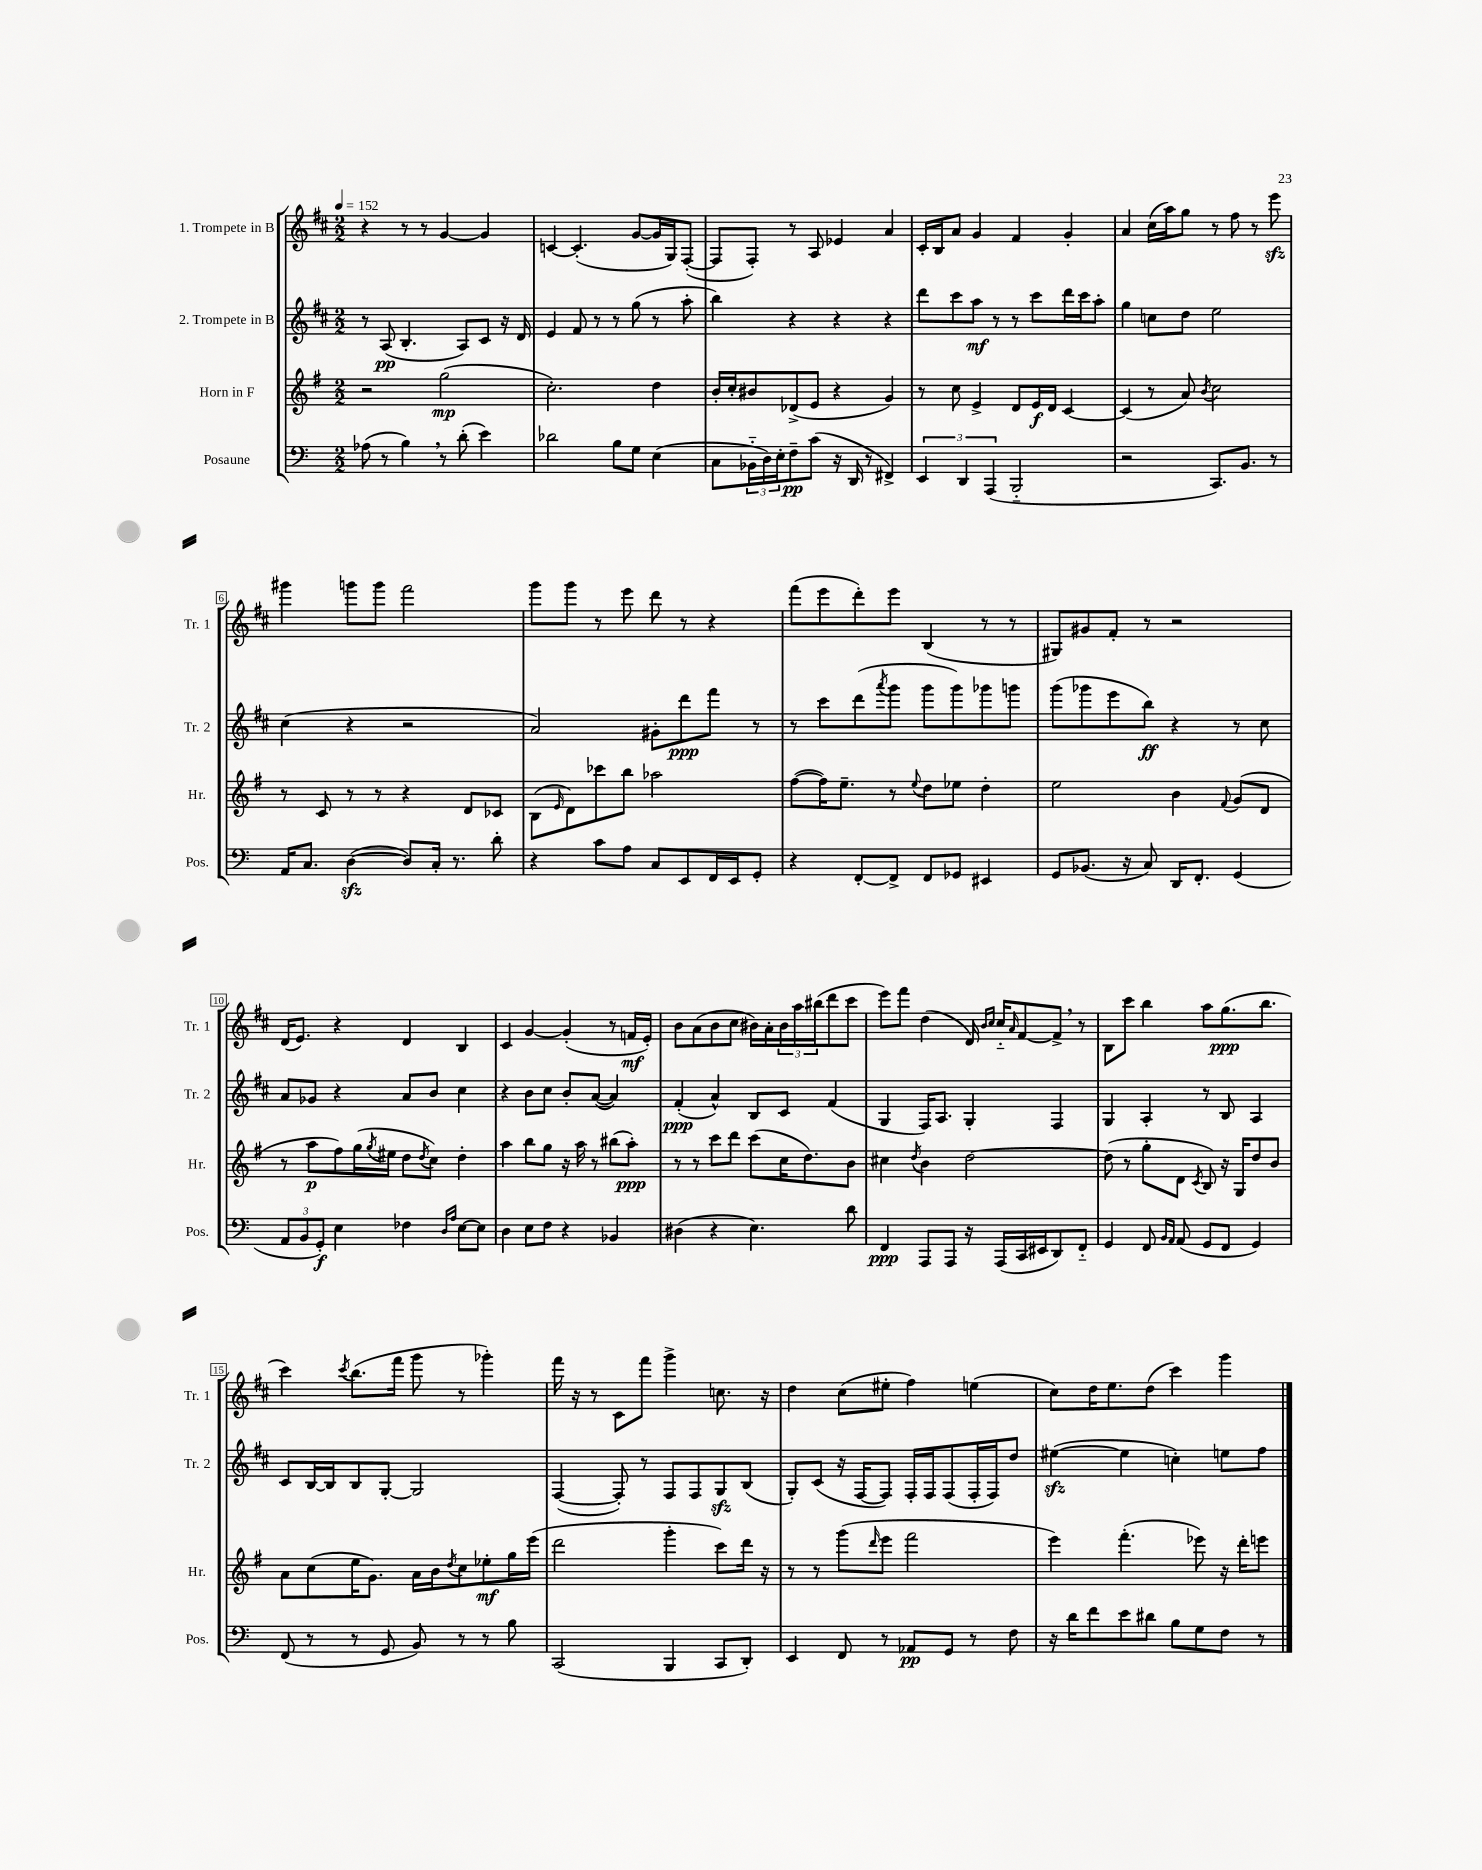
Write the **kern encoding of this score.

**kern	**dynam	**kern	**dynam	**kern	**dynam	**kern	**dynam
*part4	*part4	*part3	*part3	*part2	*part2	*part1	*part1
*staff4	*staff4	*staff3	*staff3	*staff2	*staff2	*staff1	*staff1
*I"Posaune	*	*I"Horn in F	*	*I"2. Trompete in B	*	*I"1. Trompete in B	*
*I'Pos.	*	*I'Hr.	*	*I'Tr. 2	*	*I'Tr. 1	*
*clefF4	*	*clefG2	*	*clefG2	*	*clefG2	*
*k[]	*	*k[f#]	*	*k[f#c#]	*	*k[f#c#]	*
*M2/2	*	*M2/2	*	*M2/2	*	*M2/2	*
*MM152	*	*MM152	*	*MM152	*	*MM152	*
=1	=1	=1	=1	=1	=1	=1	=1
(8A-X\	.	2r	.	8r	.	4r	.
8r	.	.	.	(8A/	pp	.	.
4B,\)	.	.	.	4.B'/	.	8r	.
.	.	.	.	.	.	8r	.
8r	.	(2gg\	mp	.	.	[4g/	.
(8d'\	.	.	.	8A/L)	.	.	.
4e\)	.	.	.	8c#/J	.	4g/]	.
.	.	.	.	16r	.	.	.
.	.	.	.	16d/	.	.	.
=2	=2	=2	=2	=2	=2	=2	=2
2d-X\	.	2.cc'\)	.	4e/	.	[4cn/	.
.	.	.	.	8f#/	.	(4.c'/]	.
.	.	.	.	8r	.	.	.
8B\L	.	.	.	8r	.	.	.
8G\J	.	.	.	(8gg\	.	[8g/L	.
(4E\	.	4dd\	.	8r	.	16g/L]	.
.	.	.	.	.	.	16G/J)	.
.	.	.	.	8aa'\	.	([8F#'/J	.
=3	=3	=3	=3	=3	=3	=3	=3
8C\L	.	16b'/LL	.	4bb\)	.	8F#/L]	.
.	.	16cc'/J	.	.	.	.	.
24BB-X\L	.	8b#X/	.	.	.	8F#'/J)	.
24D\)	.	.	.	.	.	.	.
24E'\J	.	.	.	.	.	.	.
8F~\	pp	(8d-X^/	.	4r	.	8r	.
(8c\J	.	8e/J	.	.	.	8A/	.
16r	.	4r	.	4r	.	4e-X/	.
16DD/	.	.	.	.	.	.	.
8r	.	.	.	.	.	.	.
4FF#X^/)	.	4g/)	.	4r	.	4a/	.
=4	=4	=4	=4	=4	=4	=4	=4
6EE/	.	8r	.	8ddd\L	.	16c#'/LL	.
.	.	.	.	.	.	16B/J	.
.	.	8cc\	.	8ccc#\	.	8a/J	.
6DD/	.	.	.	.	.	.	.
.	.	4e^/	.	8aa\J	mf	4g/	.
(6AAA/	.	.	.	.	.	.	.
.	.	.	.	8r	.	.	.
2BBB/	.	8d/L	.	8r	.	4f#/	.
.	.	16e/L	f	8ccc#\L	.	.	.
.	.	16d/JJ	.	.	.	.	.
.	.	[4c/	.	16ddd\L	.	4g'/	.
.	.	.	.	16ccc#\J	.	.	.
.	.	.	.	8aa'\J	.	.	.
=5	=5	=5	=5	=5	=5	=5	=5
2r	.	(4c/]	.	4gg\	.	4a/	.
.	.	8r	.	8ccn\L	.	(16cc#\LL	.
.	.	.	.	.	.	16aa\J)	.
.	.	8a/)	.	8dd\J	.	8gg\J	.
.	.	8qb/	.	.	.	.	.
8.CC/L)	.	2cc\	.	2ee\	.	8r	.
.	.	.	.	.	.	8ff#\	.
8.BB/J	.	.	.	.	.	.	.
.	.	.	.	.	.	8r	.
8r	.	.	.	.	.	8eeezz\	.
!!LO:LB:g=z
=6	=6	=6	=6	=6	=6	=6	=6
16AA/KL	.	8r	.	(4cc#\	.	4ggg#X\	.
8.C/J	.	.	.	.	.	.	.
.	.	8c/	.	.	.	.	.
([4Dzz\	.	8r	.	4r	.	8gggn\L	.
.	.	8r	.	.	.	8ggg\J	.
8D/L])	.	4r	.	2r	.	2fff#\	.
16C'/Jk	.	.	.	.	.	.	.
8.r	.	.	.	.	.	.	.
.	.	8d/L	.	.	.	.	.
8d'\	.	8c-X/J	.	.	.	.	.
=7	=7	=7	=7	=7	=7	=7	=7
4r	.	(8B\L	.	2a/)	.	8ggg\L	.
.	.	16qqe/	.	.	.	.	.
.	.	8d\)	.	.	.	8ggg\J	.
8c\L	.	8ccc-X\	.	.	.	8r	.
8A\J	.	8bb\J	.	.	.	8eee\	.
8C/L	.	2aa-X\	.	8g#X'\L	.	8ddd\	.
8EE/	.	.	.	8ddd\	ppp	8r	.
16FF/L	.	.	.	8fff#\J	.	4r	.
16EE/J	.	.	.	.	.	.	.
8GG'/J	.	.	.	8r	.	.	.
=8	=8	=8	=8	=8	=8	=8	=8
4r	.	([8ff#\L	.	8r	.	(8fff#\L	.
.	.	16ff#\K])	.	8ccc#\L	.	8eee\	.
.	.	8.ee~\J	.	.	.	.	.
[8FF'/L	.	.	.	(8ddd\	.	8ddd'\)	.
.	.	.	.	8qaaa/	.	.	.
8FF^/J]	.	8r	.	8ggg\J	.	8eee\J	.
.	.	8qqee/	.	.	.	.	.
8FF/L	.	8dd\L	.	8ggg\L	.	(4B/	.
8GG-X/J	.	8ee-X\J	.	8ggg\)	.	.	.
4EE#X/	.	4dd'\	.	8ggg-X\	.	8r	.
.	.	.	.	8gggn\J	.	8r	.
=9	=9	=9	=9	=9	=9	=9	=9
8GG/L	.	2ee\	.	(8ggg\L	.	8G#X/L)	.
(8.BB-X/J	.	.	.	8ggg-X\	.	8g#X/	.
.	.	.	.	8eee\	.	8f#'/J	.
16r	.	.	.	.	.	.	.
8C/)	.	.	.	8bb\J)	ff	8r	.
16DD/KL	.	4b\	.	4r	.	2r	.
8.FF'/J	.	.	.	.	.	.	.
.	.	8qqf#/	.	.	.	.	.
(4GG/	.	(8g/L	.	8r	.	.	.
.	.	8d/J	.	8cc#\	.	.	.
!!LO:LB:g=z
=10	=10	=10	=10	=10	=10	=10	=10
12AA/L	.	8r	.	8a/L	.	(16d/KL	.
.	.	.	.	.	.	8.e/J)	.
12BB/	.	.	.	.	.	.	.
.	.	8aa\L	p	8g-X/J	.	.	.
12GG'/J)	f	.	.	.	.	.	.
4E\	.	8ff#\)	.	4r	.	4r	.
.	.	(16gg\L	.	.	.	.	.
.	.	8qgg/	.	.	.	.	.
.	.	16ee#X\JJ	.	.	.	.	.
4F-X\	.	8dd\L	.	8a/L	.	4d/	.
.	.	8qdd/	.	.	.	.	.
.	.	8cc\J)	.	8b/J	.	.	.
16qqD/LL	.	.	.	.	.	.	.
16qqA/JJ	.	.	.	.	.	.	.
[8E\L	.	4dd'\	.	4cc#\	.	4B/	.
8E\J]	.	.	.	.	.	.	.
=11	=11	=11	=11	=11	=11	=11	=11
4D\	.	4aa\	.	4r	.	4c#/	.
8E\L	.	8bb\L	.	8b\L	.	[4g/	.
8F\J	.	8gg\J	.	8cc#\J	.	.	.
4r	.	16r	.	8b'/L	.	(4g'/]	.
.	.	16aa\	.	.	.	.	.
.	.	8r	.	([8a/J	.	.	.
4BB-X/	.	(8bb#X\L	.	4a/])	.	8r	.
.	.	8aa'\J)	ppp	.	.	16fn/LL	mf
.	.	.	.	.	.	16e'/JJ)	.
=12	=12	=12	=12	=12	=12	=12	=12
(4D#X\	.	8r	.	(4f#'/	ppp	8b\L	.
.	.	8r	.	.	.	(8a\	.
4r	.	8ccc\L	.	4a^^/)	.	8b\	.
.	.	8ddd\J	.	.	.	8cc#\J	.
4.E\)	.	(8ccc\L	.	8B/L	.	16b#X\LL)	.
.	.	.	.	.	.	16a'\	.
.	.	16cc\K	.	8c#/J	.	24b#\	.
.	.	.	.	.	.	24aa\	.
.	.	8.dd\)	.	.	.	.	.
.	.	.	.	.	.	(24bb#X\J	.
.	.	.	.	(4f#/	.	8ddd\	.
8d\	.	8b\J	.	.	.	8ccc#\J	.
=13	=13	=13	=13	=13	=13	=13	=13
4FF/	ppp	4cc#X\	.	4G/	.	8eee\L)	.
.	.	.	.	.	.	8fff#\J	.
.	.	8qdd/	.	.	.	.	.
8AAA/L	.	4b\	.	16F#/KL)	.	(4dd\	.
.	.	.	.	8.A/J	.	.	.
8AAA/J	.	.	.	.	.	.	.
16r	.	[2dd\	.	4G'/	.	16d/)	.
.	.	.	.	.	.	16qqb/LL	.
.	.	.	.	.	.	16qqcc#/JJ	.
(16AAA/LL	.	.	.	.	.	16cc#/KL	.
.	.	.	.	.	.	16qqa/	.
16CC/	.	.	.	.	.	[8f#/	.
16EE#X/J	.	.	.	.	.	.	.
8DD/)	.	.	.	4F#/	.	8f#^,/J]	.
8FF/J	.	.	.	.	.	8r	.
=14	=14	=14	=14	=14	=14	=14	=14
4GG/	.	(8dd\]	.	4G/	.	8B\L	.
.	.	8r	.	.	.	8ccc#\J	.
8FF/	.	8gg'\L	.	4A'/	.	4bb\	.
16qqBB/LL	.	.	.	.	.	.	.
16qqAA/JJ	.	.	.	.	.	.	.
(8AA/	.	8d\J	.	.	.	.	.
.	.	8qc/	.	.	.	.	.
8GG/L	.	8B/)	.	8r	.	8aa\L	.
8FF/J	.	16r	.	8B/	.	(8.gg\	ppp
.	.	16G/KL	.	.	.	.	.
4GG/)	.	8dd/	.	4A/	.	.	.
.	.	.	.	.	.	8.bb\J	.
.	.	8b/J	.	.	.	.	.
!!LO:LB:g=z
=15	=15	=15	=15	=15	=15	=15	=15
(8FF/	.	8a\L	.	8c#/L	.	4ccc#\)	.
8r	.	(8cc\	.	[16B/L	.	.	.
.	.	.	.	16B/J]	.	.	.
.	.	.	.	.	.	8qccc#/	.
8r	.	16ee\K	.	8B/	.	(8.bb\L	.
.	.	8.g\J)	.	.	.	.	.
8GG/	.	.	.	[8G'/J	.	.	.
.	.	.	.	.	.	16fff#\Jk	.
8BB/)	.	16a\LL	.	2G/]	.	8ggg\	.
.	.	16b\J	.	.	.	.	.
.	.	8qdd/	.	.	.	.	.
8r	.	8cc\	.	.	.	8r	.
8r	.	8ee-X'\	mf	.	.	4ggg-X'\)	.
8B\	.	16gg\L	.	.	.	.	.
.	.	(16eee\JJ	.	.	.	.	.
=16	=16	=16	=16	=16	=16	=16	=16
(2CC/	.	2ddd\	.	([4F#/	.	16fff#\	.
.	.	.	.	.	.	16r	.
.	.	.	.	.	.	8r	.
.	.	.	.	8F#'/])	.	8c#\L	.
.	.	.	.	8r	.	8fff#\J	.
4BBB/	.	4ggg'\	.	8F#/L	.	4ggg^\	.
.	.	.	.	8F#/	.	.	.
8CC/L	.	8ccc\L)	.	8Gzz/	.	8.ccn\	.
8DD'/J)	.	16ddd\Jk	.	(8B/J	.	.	.
.	.	16r	.	.	.	16r	.
=17	=17	=17	=17	=17	=17	=17	=17
4EE/	.	8r	.	8G'/L)	.	4dd\	.
.	.	8r	.	(8c#/J	.	.	.
8FF/	.	(8ggg\L	.	16r	.	(8cc#\L	.
.	.	.	.	[16F#/KL	.	.	.
.	.	16qqddd/	.	.	.	.	.
8r	.	8eee\J	.	8F#/J])	.	8ee#X'\J	.
8AA-X/L	pp	2fff#\	.	16F#'/LL	.	4ff#\)	.
.	.	.	.	16F#/J	.	.	.
8GG/J	.	.	.	(8F#/	.	.	.
8r	.	.	.	16F#'/L	.	(4een\	.
.	.	.	.	16F#/J)	.	.	.
8F\	.	.	.	8dd/J	.	.	.
=18	=18	=18	=18	=18	=18	=18	=18
16r	.	4eee\)	.	([4ee#Xzz\	.	8cc#\L)	.
16d\KL	.	.	.	.	.	.	.
8f\	.	.	.	.	.	16dd\K	.
.	.	.	.	.	.	8.ee\	.
8e\	.	(4.fff#'\	.	4ee#\]	.	.	.
8d#X\J	.	.	.	.	.	(8dd\J	.
8B\L	.	.	.	4ccn'\)	.	4ccc#\)	.
8G\	.	8eee-X\)	.	.	.	.	.
8F\J	.	16r	.	8een\L	.	4ggg\	.
.	.	16ddd'\KL	.	.	.	.	.
8r	.	8eeen\J	.	8ff#\J	.	.	.
==	==	==	==	==	==	==	==
*-	*-	*-	*-	*-	*-	*-	*-
